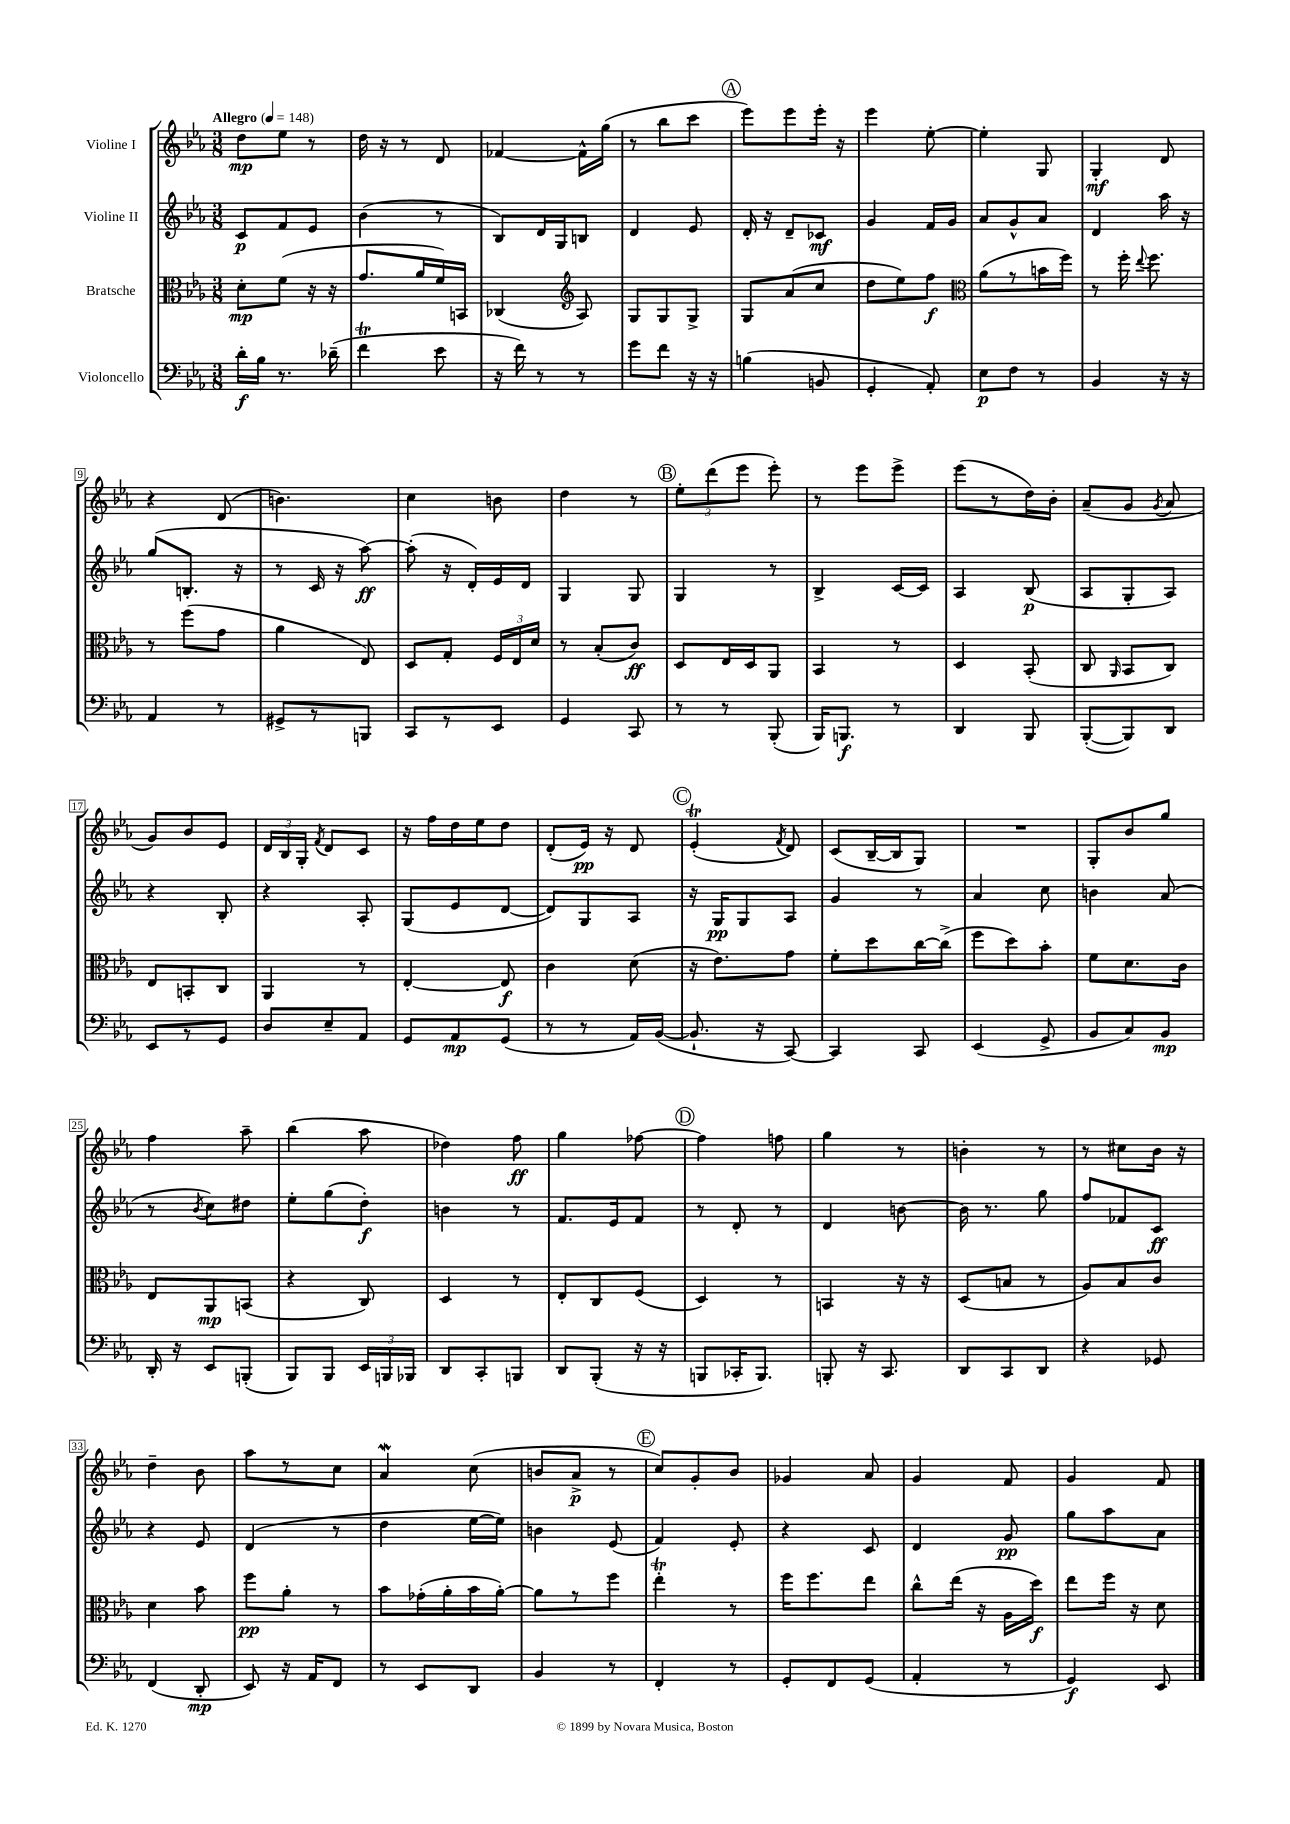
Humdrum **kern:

**kern	**kern	**kern	**kern
*staff4	*staff3	*staff2	*staff1
*clefF4	*clefC3	*clefG2	*clefG2
*k[b-e-a-]	*k[b-e-a-]	*k[b-e-a-]	*k[b-e-a-]
*M3/8	*M3/8	*M3/8	*M3/8
*MM148	*MM148	*MM148	*MM148
16d'	8d'	8c	8dd
16B-	.	.	.
8.r	(8f	8f	8ee-
.	16r	8e-	8r
(16d-~	16r	.	.
=	=	=	=
4f	8.g	(4b-	16dd
.	.	.	16r
.	.	.	8r
.	16a-	.	.
8e-	16f)	8r	8d
.	16BB	.	.
=	=	=	=
16r	(4C-	8B-)	[4f-
16f)	.	.	.
8r	.	16d	.
.	.	16G	.
*	*clefG2	*	*
8r	8A-)	8B	16f-^^]
.	.	.	(16gg
=	=	=	=
8g	8G	4d	8r
8f	8G	.	8bb-
16r	8G^	8e-	8ccc
16r	.	.	.
=	=	=	=
(4B	8G	16d'	8eee-)
.	.	16r	.
.	(8a-	8d~	8eee-
8BB	8cc	8c-	16eee-'
.	.	.	16r
=	=	=	=
4GG'	8dd	4g	4eee-
.	8ee-)	.	.
8AA-')	8ff	16f	[8ee-'
.	.	16g	.
=	=	=	=
*	*clefC3	*	*
8E-	(8a-	8a-	4ee-']
8F	8r	8g^^	.
8r	16b	8a-	8G
.	16ff)	.	.
=	=	=	=
4BB-	8r	4d	4G'
.	16ff'	.	.
.	8qqee-	.	.
.	8.ff	.	.
16r	.	16aa-	8d
16r	.	16r	.
=	=	=	=
4AA-	8r	(8gg	4r
.	(8ff	8.B'	.
8r	8g	.	(8d
.	.	16r	.
=	=	=	=
8GG#^	4a-	8r	4.b)
8r	.	16c	.
.	.	16r	.
8BBB	8E-)	[8aa-)	.
=	=	=	=
8CC	8D	(8aa-']	4cc
8r	8G'	16r	.
.	.	16d')	.
8EE-	24F	16e-	8b
.	24E-	.	.
.	.	16d	.
.	24d	.	.
=	=	=	=
4GG	8r	4G	4dd
.	(8B-'	.	.
8CC	8c)	8G	8r
=	=	=	=
8r	8D	4G	12ee-'
.	.	.	(12ddd
8r	16E-	.	.
.	.	.	12eee-
.	16D	.	.
(8BBB-'	8AA-	8r	8eee-')
=	=	=	=
16BBB-)	4BB-	4B-^	8r
8.BBB	.	.	.
.	.	.	8eee-
8r	8r	[16c	8eee-^
.	.	16c]	.
=	=	=	=
4DD	4D	4A-	(8eee-
.	.	.	8r
8BBB-	(8BB-'	(8B-	16dd)
.	.	.	16b-'
=	=	=	=
([8BBB-'	8C	8A-	(8a-~
.	16qqAA-	.	.
8BBB-])	8BB-	8G'	8g
.	.	.	8qg
8DD	8C)	8A-)	8a-
=	=	=	=
8EE-	8E-	4r	8g)
8r	8BB'	.	8b-
8GG	8C	8B-'	8e-
=	=	=	=
8D	4AA-	4r	24d
.	.	.	24B-
.	.	.	24G'
.	.	.	8qf
8E-~	.	.	8d
8AA-	8r	8A-'	8c
=	=	=	=
8GG	[4E-'	(8G	16r
.	.	.	16ff
8AA-	.	8e-	16dd
.	.	.	16ee-
(8GG	8E-]	[8d	8dd
=	=	=	=
8r	4c	8d])	(8d'
8r	.	8G	16e-)
.	.	.	16r
16AA-)	(8d	8A-	8d
([16BB-	.	.	.
=	=	=	=
8.BB-`]	16r	16r	(4e-'
.	8.e-)	16G	.
.	.	8G	.
16r	.	.	.
.	.	.	8qf
[8CC)	8g	8A-	8d)
=	=	=	=
4CC]	8f'	4g	(8c
.	8dd	.	[16B-~
.	.	.	16B-]
8CC	[16cc	8r	8G)
.	(16cc^]	.	.
=	=	=	=
(4EE-	8ff	4a-	4.r
.	8dd)	.	.
8GG^	8b-'	8cc	.
=	=	=	=
8BB-	8f	4b	8G'
8C)	8.d	.	8b-
8BB-	.	(8a-	8gg
.	16c	.	.
=	=	=	=
16DD'	8E-	8r	4ff
16r	.	.	.
.	.	8qb-	.
8EE-	8AA-	8cc)	.
(8BBB'	(8BB	8dd#	8aa-~
=	=	=	=
8BBB-)	4r	8ee-'	(4bb-
8BBB-	.	(8gg	.
24EE-	8C)	8dd')	8aa-
24BBB	.	.	.
24BBB-	.	.	.
=	=	=	=
8DD	4D	4b	4dd-)
8CC'	.	.	.
8BBB	8r	8r	8ff
=	=	=	=
8DD	8E-'	8.f	4gg
(8BBB-'	8C	.	.
.	.	16e-	.
16r	(8F	8f	[8ff-
16r	.	.	.
=	=	=	=
8BBB	4D)	8r	4ff-]
16CC-'	.	8d'	.
8.BBB)	.	.	.
.	8r	8r	8ff
=	=	=	=
8BBB'	4BB	4d	4gg
16r	.	.	.
8.CC	.	.	.
.	16r	[8b	8r
.	16r	.	.
=	=	=	=
8DD	(8D	16b]	4b'
.	.	8.r	.
8CC	8B	.	.
8DD	8r	8gg	8r
=	=	=	=
4r	8A-)	8ff	8r
.	8B-	8f-	8cc#
8GG-	8c	8c	16b-
.	.	.	16r
=	=	=	=
(4FF	4d	4r	4dd~
8DD'	8b-	8e-	8b-
=	=	=	=
8EE-)	8ff	(4d	8aa-
16r	8a-'	.	8r
16AA-	.	.	.
8FF	8r	8r	8cc
=	=	=	=
8r	8b-	4dd	4a-
8EE-	(16g-'	.	.
.	16a-'	.	.
8DD	16b-	[16ee-	(8cc
.	[16a-')	16ee-])	.
=	=	=	=
4BB-	8a-]	4b	8b
.	8r	.	8a-^
8r	8ff	(8e-	8r
=	=	=	=
4FF'	4ee-'	4f)	8cc)
.	.	.	8g'
8r	8r	8e-'	8b-
=	=	=	=
8GG'	16ff	4r	4g-
.	8.ff	.	.
8FF	.	.	.
(8GG	8ee-	8c	8a-
=	=	=	=
4AA-'	8cc^^	4d	4g
.	(16ee-	.	.
.	16r	.	.
8r	16A-	8g	8f
.	16dd)	.	.
=	=	=	=
4GG)	8ee-	8gg	4g
.	16ff	8aa-	.
.	16r	.	.
8EE-	8d	8a-	8f
==	==	==	==
*-	*-	*-	*-
